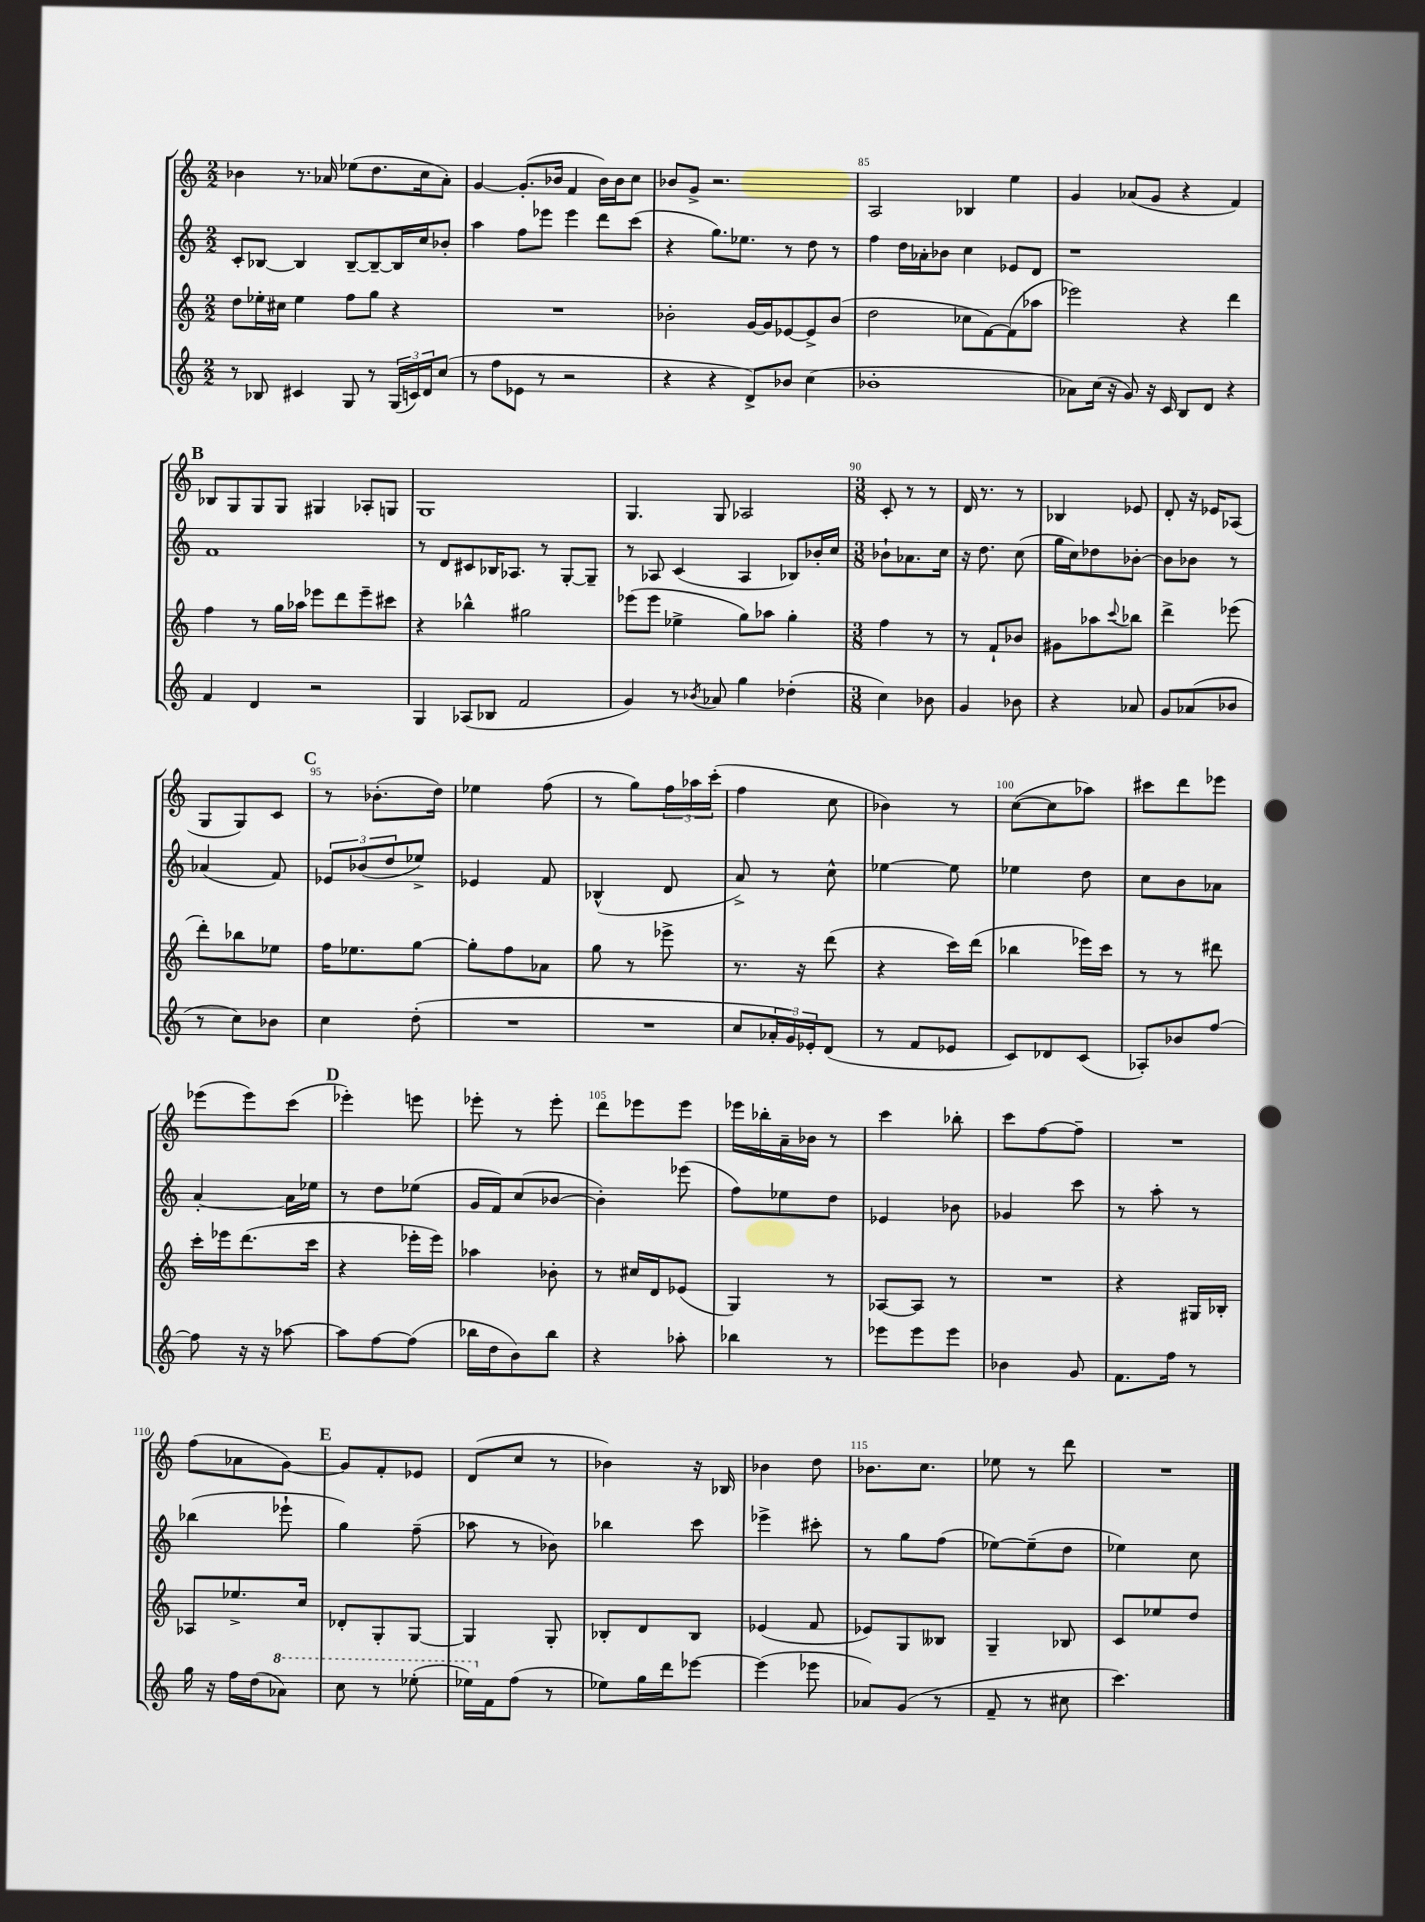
<<
\new StaffGroup <<
\new Staff = "s0" {
    \clef treble \key c \major \numericTimeSignature \time 2/2
    bes'4 r8. aes'16 ees''8( d''8. c''16 aes'8-.) |
    g'4~ g'8.-.( bes'16 f'4 bes'16) bes'16 c''8 |
    bes'8 g'8-> r2. |
    a2 bes4 e''4 |
    g'4 aes'8( g'8 r4 f'4) |
    \mark \markup { \bold "B" } bes8 g8 g8 g8 gis4 aes8-. g8 |
    g1 |
    g4. g8 aes2 |
    \numericTimeSignature \time 3/8 c'8-. r8 r8 |
    d'16 r8. r8 |
    bes4 ees'8 |
    d'8-. r16 ees'16 aes8( |
    g8 g8) c'8 |
    \mark \markup { \bold "C" } r8 bes'8.-.( d''16) |
    ees''4 f''8( |
    r8 g''8) \tuplet 3/2 { f''16 aes''16 c'''16-.( } |
    f''4 c''8 |
    bes'4) r8 |
    c''8~( c''8 aes''8) |
    cis'''8 d'''8 ees'''8 |
    ees'''8( ees'''8) c'''8( |
    \mark \markup { \bold "D" } ees'''4-.) e'''8 |
    ees'''8-. r8 ees'''8-. |
    d'''8 ees'''8 ees'''8 |
    ees'''16 bes''16-. a'16-- bes'16 r8 |
    c'''4 bes''8-. |
    c'''8 f''8~ f''8-- |
    R4. |
    f''8( aes'8 g'8~) |
    \mark \markup { \bold "E" } g'8 f'8-. ees'8 |
    d'8( c''8 r8 |
    bes'4) r16 bes16 |
    bes'4 d''8 |
    bes'8. c''8. |
    ees''8 r8 d'''8 |
    R4. \bar "|." |
}
\new Staff = "s1" {
    \clef treble \key c \major \numericTimeSignature \time 2/2
    c'8-. bes8~ bes4 bes8~-- bes8~-- bes16 c''16 bes'8-. |
    a''4 f''8 ees'''8 ees'''4 d'''8 c'''8( |
    r4 g''8.) ees''8. r8 d''8 r8 |
    f''4 d''16 aes'16-. bes'8 c''4 ees'8 d'8 |
    r1 |
    \mark \markup { \bold "B" } f'1 |
    r8 d'8 cis'8 bes16 aes8. r8 g8~-. g8-- |
    r8 aes8 c'4( aes4 bes8) bes'16-. c''16 |
    \numericTimeSignature \time 3/8 bes'8-! aes'8. c''16 |
    r16 d''8. c''8( |
    g''16 c''16) des''8 bes'8~-. |
    bes'8 bes'8 r8 |
    aes'4( f'8) |
    \mark \markup { \bold "C" } \tuplet 3/2 { ees'8 bes'8( d''8 } ees''8->) |
    ees'4 f'8 |
    bes4-^( d'8 |
    a'8->) r8 c''8-^ |
    ees''4~ ees''8 |
    ees''4 d''8 |
    c''8 b'8 aes'8 |
    a'4~-. a'16 ees''16 |
    \mark \markup { \bold "D" } r8 d''8 ees''8( |
    g'16 f'16) c''8( bes'8~ |
    bes'4-.) ees'''8( |
    f''8) ees''8 d''8 |
    ees'4 bes'8 |
    ges'4 c'''8 |
    r8 a''8-. r8 |
    bes''4( ees'''8-! |
    \mark \markup { \bold "E" } g''4) f''8--( |
    aes''8 r8 bes'8) |
    bes''4 c'''8 |
    ees'''4-> cis'''8-. |
    r8 g''8 f''8( |
    ees''8~) ees''8--( d''8 |
    ees''4) c''8 \bar "|." |
}
\new Staff = "s2" {
    \clef treble \key c \major \numericTimeSignature \time 2/2
    d''8 ees''16-. cis''16 ees''4 f''8 g''8 r4 |
    R1 |
    bes'2-. g'16~ g'16 ees'8~ ees'8-> bes'8( |
    d''2 ces''8 f'8~) f'8( aes''8 |
    ees'''2) r4 d'''4 |
    \mark \markup { \bold "B" } f''4 r8 g''16 aes''16 ees'''8 d'''8 ees'''8-- cis'''8 |
    r4 bes''4-^ gis''2 |
    ees'''8( ees'''8 ees''4-> g''8) aes''8 g''4-. |
    \numericTimeSignature \time 3/8 f''4 r8 |
    r8 f'8-! bes'8 |
    gis'8 aes''8 \appoggiatura { c'''8 } bes''8 |
    d'''4-> ees'''8( |
    d'''8-.) bes''8 ees''8 |
    \mark \markup { \bold "C" } f''16 ees''8. g''8~ |
    g''8-. f''8 aes'8 |
    g''8 r8 ees'''8-> |
    r8. r16 d'''8( |
    r4 c'''16) d'''16( |
    bes''4 ees'''16) c'''16 |
    r8 r8 dis'''8 |
    c'''16-. ees'''16 d'''8.( c'''16 |
    \mark \markup { \bold "D" } r4 ees'''16-. ees'''16) |
    aes''4 bes'8-. |
    r8 cis''16 d'16 ees'8( |
    g4) r8 |
    aes8~ aes8 r8 |
    R4. |
    r4 gis16 bes16-. |
    aes8 ees''8.-> c''16 |
    \mark \markup { \bold "E" } des'8-. g8-. g8~ |
    g4 g8-. |
    bes8-. d'8 bes8 |
    ees'4( f'8 |
    ees'8) g8 beses8 |
    g4-- bes8 |
    c'8 ees''8 d''8 \bar "|." |
}
\new Staff = "s3" {
    \clef treble \key c \major \numericTimeSignature \time 2/2
    r8 bes8 cis'4 g8 r8 \tuplet 3/2 { g16( c'16) d'16 } c''8( |
    r8 f''8 ees'8 r8 r2 |
    r4 r4 d'8->) bes'8 c''4( |
    bes'1-. |
    aes'8) c''16( r16 g'8) r16 c'16 b8 d'8 r4 |
    \mark \markup { \bold "B" } f'4 d'4 r2 |
    g4 aes8( bes8 f'2 |
    g'4) r8 \acciaccatura { bes'8 } aes'8 g''4 des''4-.( |
    \numericTimeSignature \time 3/8 c''4) bes'8 |
    g'4 bes'8 |
    r4 aes'8 |
    g'8 aes'8( bes'8 |
    r8 c''8) bes'8 |
    \mark \markup { \bold "C" } c''4 d''8-.( |
    R4. |
    R4. |
    c''8 \tuplet 3/2 { aes'16-. g'16) ees'16-. } d'8( |
    r8 f'8 ees'8 |
    c'8) des'8 c'8( |
    aes8-.) bes'8 f''8~ |
    f''8 r16 r16 aes''8~ |
    \mark \markup { \bold "D" } aes''8 f''8~ f''8( |
    bes''16 d''16 b'8) bes''8 |
    r4 aes''8-. |
    bes''4 r8 |
    ees'''8 ees'''8 ees'''8 |
    bes'4 g'8 |
    f'8. f''16 r8 |
    g''16 r16 f''16 d''16( \ottava #1 aes''8) |
    \mark \markup { \bold "E" } c'''8 r8 ees'''8-.( |
    ees'''16) \ottava #0 f'16 f''8( r8 |
    ees''8) g''16 d'''16 ees'''8~ |
    ees'''4( ees'''8 |
    aes'8) g'8( r8 |
    f'8-- r8 cis''8 |
    c'''4.) \bar "|." |
}
>>
>>
\layout { \context { \Score currentBarNumber = #82 \override BarNumber.break-visibility = ##(#f #t #t) barNumberVisibility = #(every-nth-bar-number-visible 5) } }
